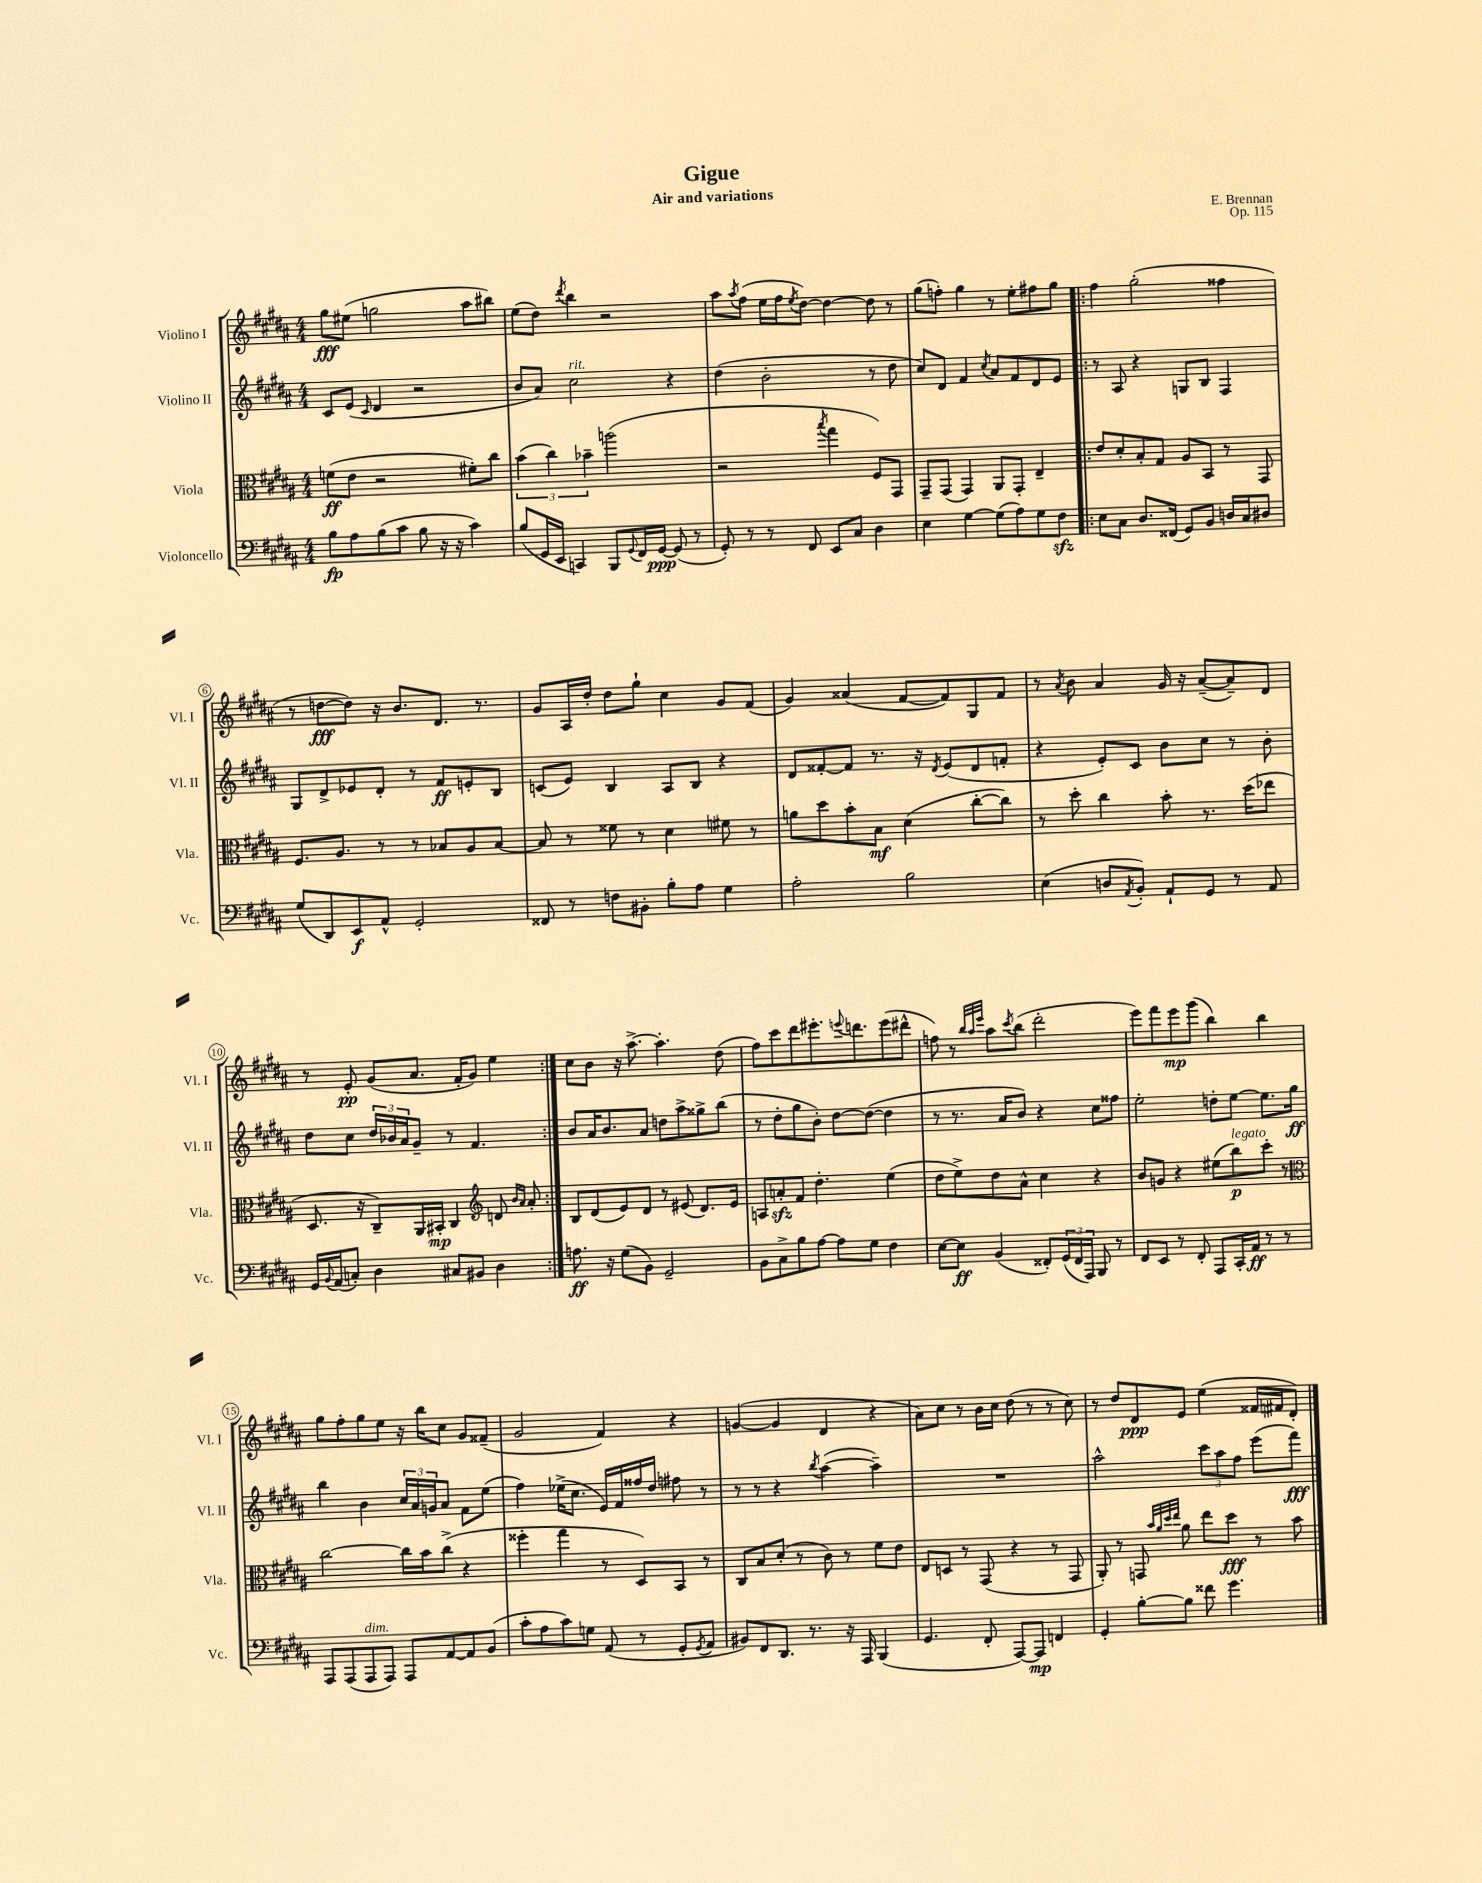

**kern	**dynam	**kern	**dynam	**kern	**dynam	**kern	**dynam
*part4	*part4	*part3	*part3	*part2	*part2	*part1	*part1
*staff4	*staff4	*staff3	*staff3	*staff2	*staff2	*staff1	*staff1
*I"Violoncello	*	*I"Viola	*	*I"Violino II	*	*I"Violino I	*
*I'Vc.	*	*I'Vla.	*	*I'Vl. II	*	*I'Vl. I	*
*clefF4	*	*clefC3	*	*clefG2	*	*clefG2	*
*k[f#c#g#d#a#]	*	*k[f#c#g#d#a#]	*	*k[f#c#g#d#a#]	*	*k[f#c#g#d#a#]	*
*M4/4	*	*M4/4	*	*M4/4	*	*M4/4	*
=1	=1	=1	=1	=1	=1	=1	=1
8B\L	fp	(8fn\L	ff	8c#/L	.	8gg#\L	fff
8A#\	.	8e\J	.	(8e/J	.	(8ee#X\J	.
.	.	.	.	16qqc#/	.	.	.
(8B\	.	2r	.	4d#/	.	2ggn\	.
8c#\J	.	.	.	.	.	.	.
8B\	.	.	.	2r	.	.	.
16r	.	.	.	.	.	.	.
16r	.	.	.	.	.	.	.
4c#\)	.	8f#X'\L)	.	.	.	8aa#\L	.
.	.	8cc#\J	.	.	.	8bb#X\J)	.
=2	=2	=2	=2	=2	=2	=2	=2
(8B/L	.	(6b\	.	8b/L	.	(8ee\L	.
16GG#/L	.	.	.	8a#/J)	.	8dd#\J)	.
.	.	6cc#\)	.	.	.	.	.
16EE/JJ	.	.	.	.	.	.	.
.	.	.	.	.	.	8qddd#/	.
!	!	!	!	!LO:TX:a:i:t=rit.	!	!	!
4CCn/)	.	.	.	2cc#\	.	4bb\	.
.	.	6b-X~\	.	.	.	.	.
8BBB/L	.	(2aan\	.	.	.	2r	.
8qqGG#/	.	.	.	.	.	.	.
16FF#/L	.	.	.	.	.	.	.
[16GG#/JJ	ppp	.	.	.	.	.	.
(8GG#/]	.	.	.	4r	.	.	.
8r	.	.	.	.	.	.	.
=3	=3	=3	=3	=3	=3	=3	=3
8GG#'/)	.	2r	.	(4dd#\	.	8aa#\L	.
.	.	.	.	.	.	8qaa#/	.
8r	.	.	.	.	.	(8ff#\J	.
8r	.	.	.	2b'\	.	16ee\LL	.
.	.	.	.	.	.	16ff#\J	.
.	.	.	.	.	.	8qee/	.
8FF#/	.	.	.	.	.	[8dd#\J)	.
.	.	8qbb/	.	.	.	.	.
8EE/L	.	4gg#\	.	.	.	4dd#\_	.
8C#/J	.	.	.	.	.	.	.
4D#\	.	8F#/L)	.	8r	.	8dd#\]	.
.	.	8GG#/J	.	8dd#\	.	8r	.
=4	=4	=4	=4	=4	=4	=4	=4
4E\	.	8GG#~/L	.	8cc#/L)	.	(8gg#\L	.
.	.	(8GG#/J	.	8d#/J	.	8ffn'\J)	.
[4G#\	.	4GG#/)	.	4f#/	.	4gg#\	.
.	.	.	.	8qcc#/	.	.	.
(8G#\L]	.	8AA#/L	.	8a#/L	.	8r	.
8A#\)	.	8GG#'/J	.	8f#/	.	8ee'\L	.
8G#\	.	4E~/	.	8d#/	.	8ff#X\	.
8F#zz\J	.	.	.	8e/J	.	8gg#\J	.
=5!|:	=5!|:	=5!|:	=5!|:	=5!|:	=5!|:	=5!|:	=5!|:
8E\L	.	8e/L	.	8r	.	4ff#\	.
8C#\J	.	8d#'/	.	8A#/	.	.	.
8.D#/L	.	8B'/	.	4r	.	(2gg#'\	.
.	.	8G#/J	.	.	.	.	.
(16FF##X/Jk	.	.	.	.	.	.	.
8GG#/L)	.	8A#/L	.	8Gn/L	.	.	.
8BB/J	.	8BB/J	.	8B/J	.	.	.
16Dn/LL	.	8r	.	4F#/	.	4ff##X\	.
16C#/J	.	.	.	.	.	.	.
8D#X/J	.	8GG#/	.	.	.	.	.
!!LO:LB:g=z
=6	=6	=6	=6	=6	=6	=6	=6
(8G#/L	.	8.F#/L	.	8G#/L	.	8r	.
8DD#/)	.	.	.	8d#^/	.	[8ddn\L	fff
.	.	8.A#/J	.	.	.	.	.
8EE/	f	.	.	8e-X/	.	8dd\J])	.
8AA#^^/J	.	8r	.	8d#'/J	.	16r	.
.	.	.	.	.	.	8.b/L	.
2GG#'/	.	8r	.	8r	.	.	.
.	.	8B-X/L	.	8f#/L	ff	8.d#/J	.
.	.	8A#/	.	8en'/	.	.	.
.	.	.	.	.	.	8.r	.
.	.	[8B-/J	.	8B/J	.	.	.
=7	=7	=7	=7	=7	=7	=7	=7
8FF##X/	.	8B-/]	.	(8cn/L	.	8g#/L	.
8r	.	8r	.	8e/J)	.	16A#/L	.
.	.	.	.	.	.	16dd#'/JJ	.
8Fn\L	.	8f##X\	.	4B/	.	8dd#\L	.
8BB#X'\J	.	8r	.	.	.	8gg#`\J	.
8B'\L	.	4d#\	.	8A#/L	.	4cc#\	.
8A#\J	.	.	.	8B/J	.	.	.
4G#\	.	8f#X\	.	4r	.	8g#/L	.
.	.	8r	.	.	.	(8f#/J	.
=8	=8	=8	=8	=8	=8	=8	=8
2A#'\	.	8an\L	.	8d#/L	.	4g#/)	.
.	.	8dd#\	.	[8f##X'/	.	.	.
.	.	8b'\	.	8f##/J]	.	(4a##X/	.
.	.	8B\J	mf	8.r	.	.	.
2B\	.	(4d#\	.	.	.	[8f#/L	.
.	.	.	.	16r	.	.	.
.	.	.	.	8qd#/	.	.	.
.	.	.	.	(8e/L	.	8f#/])	.
.	.	[8cc#'\L	.	8d#/	.	8G#/	.
.	.	8cc#\J])	.	8fn'/J	.	8f#/J	.
=9	=9	=9	=9	=9	=9	=9	=9
(4E\	.	8r	.	4r	.	8r	.
.	.	.	.	.	.	8qa#/	.
.	.	8dd#'\	.	.	.	8b\	.
8Dn/L	.	4cc#\	.	8e'/L)	.	4a#/	.
8qAA#/	.	.	.	.	.	.	.
8BB'/J)	.	.	.	8c#/J	.	.	.
8AA#`/L	.	8b'\	.	8b\L	.	16g#/	.
.	.	.	.	.	.	16r	.
8GG#/J	.	8.r	.	8cc#\J	.	([8a#~/L	.
8r	.	.	.	8r	.	8a#~/])	.
.	.	(16dd#\KL	.	.	.	.	.
8AA#/	.	8ee-X\J	.	8b'\	.	8d#/J	.
!!LO:LB:g=z
=10	=10	=10	=10	=10	=10	=10	=10
16GG#/LL	.	8.D#/	.	8dd#\L	.	8r	.
8qqBB/	.	.	.	.	.	.	.
(16AA#/J	.	.	.	.	.	.	.
8Cn'/J)	.	.	.	8cc#\J	.	8e'/	pp
.	.	16r	.	.	.	.	.
4D#\	.	8C#~/L)	.	24dd#/LL	.	(8g#/L	.
.	.	.	.	24b-X/	.	.	.
.	.	.	.	24a#/J	.	.	.
.	.	16AA#/L	.	8g#~/J	.	8.a#/J	.
.	.	16BB#X'/JJ	mp	.	.	.	.
8C#X/L	.	4C#/	.	8r	.	.	.
.	.	.	.	.	.	16f#'/KL	.
8BB#X/J	.	.	.	4.f#/	.	8g#/J)	.
*	*	*clefG2	*	*	*	*	*
4D#\	.	8dn/	.	.	.	4ee\	.
.	.	16qqb/LL	.	.	.	.	.
.	.	16qqa#/JJ	.	.	.	.	.
.	.	8a#'/	.	.	.	.	.
=11:|!	=11:|!	=11:|!	=11:|!	=11:|!	=11:|!	=11:|!	=11:|!
8.An\	ff	8B/L	.	8b/L	.	8cc#\L	.
.	.	(8d#/	.	16a#/K	.	8b\J	.
16r	.	.	.	8.b/	.	.	.
(8G#\L	.	8e/)	.	.	.	16r	.
.	.	.	.	.	.	[8.aa#^\	.
8BB\J)	.	8d#/J	.	8a#/J	.	.	.
2GG#~/	.	8r	.	8ddn\L	.	4.aa#'\]	.
.	.	(8e#X/	.	8aa#^\	.	.	.
.	.	8.d#/L)	.	8gg##X^\	.	.	.
.	.	.	.	(8bb\J	.	(8dd#\	.
.	.	16e#/Jk	.	.	.	.	.
=12	=12	=12	=12	=12	=12	=12	=12
8BB\L	.	8An/L	.	8r	.	8ff#\L)	.
8C#^\	.	8anzz'/	.	8dd#'\L	.	8ccc#\	.
8B\	.	8f#/J	.	8gg#\	.	8ddd#\	.
[8A#\J	.	4.dd#'\	.	8b'\J)	.	8.eee#X'\	.
8A#\L]	.	.	.	[8dd#\L	.	.	.
.	.	.	.	.	.	8qqeeen/	.
.	.	.	.	.	.	8.dddn\	.
8G#\J	.	.	.	(8dd#\J_	.	.	.
4F#\	.	(4ee\	.	4dd#\]	.	(8eee\	.
.	.	.	.	.	.	8ddd#X^^\J	.
=13	=13	=13	=13	=13	=13	=13	=13
[8E\L	.	8dd#\L	.	8r	.	8ffn\)	.
8E\J]	ff	8ee^\)	.	8.r	.	8r	.
.	.	.	.	.	.	32qqbb/LLL	.
.	.	.	.	.	.	32qqaa#/	.
.	.	.	.	.	.	32qqeee/JJJ	.
(4BB/	.	8dd#\	.	.	.	8aa#\L	.
.	.	.	.	16a#/KL	.	.	.
.	.	.	.	.	.	8qccc#/	.
.	.	8a#^^\J	.	8b/J)	.	(8bb\J	.
8FF##X'/L)	.	4cc#\	.	4r	.	2ddd#'\	.
(24GG#/L	.	.	.	.	.	.	.
24FF##/	.	.	.	.	.	.	.
24AAA#/JJ)	.	.	.	.	.	.	.
8BBB/	.	4r	.	8cc#\L	.	.	.
8r	.	.	.	8ff##X\J	.	.	.
=14	=14	=14	=14	=14	=14	=14	=14
8FF#/L	.	8b/L	.	2ee'\	.	8eee\L)	.
8EE/J	.	8gn/J	.	.	.	8fff#\	.
8r	.	4r	.	.	.	8eee\	mp
8FF#'/	.	.	.	.	.	(8ggg#\J	.
8AAA#/L	.	(8ee#X\L	.	8ddn'\L	.	4bb\)	.
!	!	!LO:TX:a:i:t=legato	!	!	!	!	!
16CC#'/L	.	8bb\)	p	[8ee\J	.	.	.
16AA#/JJ	ff	.	.	.	.	.	.
8r	.	8ccc#'\J	.	8.ee\L]	.	4bb\	.
8r	.	8r	.	.	.	.	.
.	.	.	.	16gg#\Jk	ff	.	.
!!LO:LB:g=z
=15	=15	=15	=15	=15	=15	=15	=15
*	*	*clefC3	*	*	*	*	*
8AAA#/L	.	[2cc#\	.	4bb\	.	8gg#\L	.
(8AAA#/	.	.	.	.	.	8ff#'\	.
!LO:TX:a:i:t=dim.	!	!	!	!	!	!	!
8AAA#/	.	.	.	4b\	.	8gg#\	.
8AAA#/J)	.	.	.	.	.	8ee\J	.
8AAA#/L	.	16cc#\LL]	.	24cc#/LL	.	16r	.
.	.	.	.	24a#/	.	.	.
.	.	16b\J	.	.	.	16bb\KL	.
.	.	.	.	24gn/J	.	.	.
[8AA#/	.	(8cc#^\J	.	8a#/J	.	8cc#\J	.
8AA#/]	.	4r	.	8f#\L	.	8g#/L	.
(8BB/J	.	.	.	(8ee\J	.	(8f##X~/J	.
=16	=16	=16	=16	=16	=16	=16	=16
8c#'\L	.	4ff##X'\	.	4ff#\)	.	2g#/	.
8A#\	.	.	.	.	.	.	.
8c#\)	.	4gg#\	.	(16ee-X^\KL	.	.	.
.	.	.	.	8.cc#\J	.	.	.
8Gn\J	.	.	.	.	.	.	.
(8AA#/	.	8r	.	16e/LL)	.	4f#/)	.
.	.	.	.	16f#/	.	.	.
8r	.	8D#/L)	.	16ff##X/	.	.	.
.	.	.	.	16dd#/JJ	.	.	.
8GG#'/L	.	8BB/J	.	8ff#X\	.	4r	.
8qGG#/	.	.	.	.	.	.	.
8AA#/J	.	8r	.	8r	.	.	.
=17	=17	=17	=17	=17	=17	=17	=17
8BB#X/L)	.	8C#/L	.	8r	.	([4gn/	.
8FF#/	.	8B/	.	8r	.	.	.
8.DD#/J	.	(8d#'/J	.	4r	.	4g/]	.
.	.	8r	.	.	.	.	.
8.r	.	.	.	.	.	.	.
.	.	.	.	8qbb/	.	.	.
.	.	8c#\)	.	([4aa#\	.	4d#/	.
16r	.	8r	.	.	.	.	.
16AAA#/	.	.	.	.	.	.	.
(4BBB/	.	8f#\L	.	4aa#~\])	.	4r	.
.	.	8e\J	.	.	.	.	.
=18	=18	=18	=18	=18	=18	=18	=18
4.GG#/	.	8E/L	.	1r	.	8a#\L)	.
.	.	8Dn/J	.	.	.	8cc#\J	.
.	.	8r	.	.	.	8r	.
8FF#'/	.	(8GG#/	.	.	.	16b\LL	.
.	.	.	.	.	.	16cc#\JJ	.
[8AAA#/L)	.	4r	.	.	.	(8dd#\	.
8AAA#/J]	mp	.	.	.	.	8r	.
4FFn/	.	8r	.	.	.	8r	.
.	.	8GG#/	.	.	.	8cc#\)	.
=19	=19	=19	=19	=19	=19	=19	=19
4GG#'/	.	8AA#'/)	.	2aa#^^\	.	8r	.
.	.	8r	.	.	.	8dd#/L	.
[8B'\L	.	8GGn/	.	.	.	8d#/	ppp
.	.	32qqb/LLL	.	.	.	.	.
.	.	32qqa#/	.	.	.	.	.
.	.	32qqdd#/	.	.	.	.	.
.	.	32qqee/JJJ	.	.	.	.	.
8B\J]	.	8a#\	.	.	.	8e/J	.
8f##X\	.	8ee\L	.	12ccc#\L	.	(4ee\	.
.	.	.	.	12aa#\	.	.	.
4.g#\	.	8dd#\J	fff	.	.	.	.
.	.	.	.	12ff#\J	.	.	.
.	.	8r	.	(8eee\L	.	16f##X/LL	.
.	.	.	.	.	.	16f#X/J	.
.	.	8b\	.	8fff#\J)	fff	8d#'/J)	.
==	==	==	==	==	==	==	==
*-	*-	*-	*-	*-	*-	*-	*-
